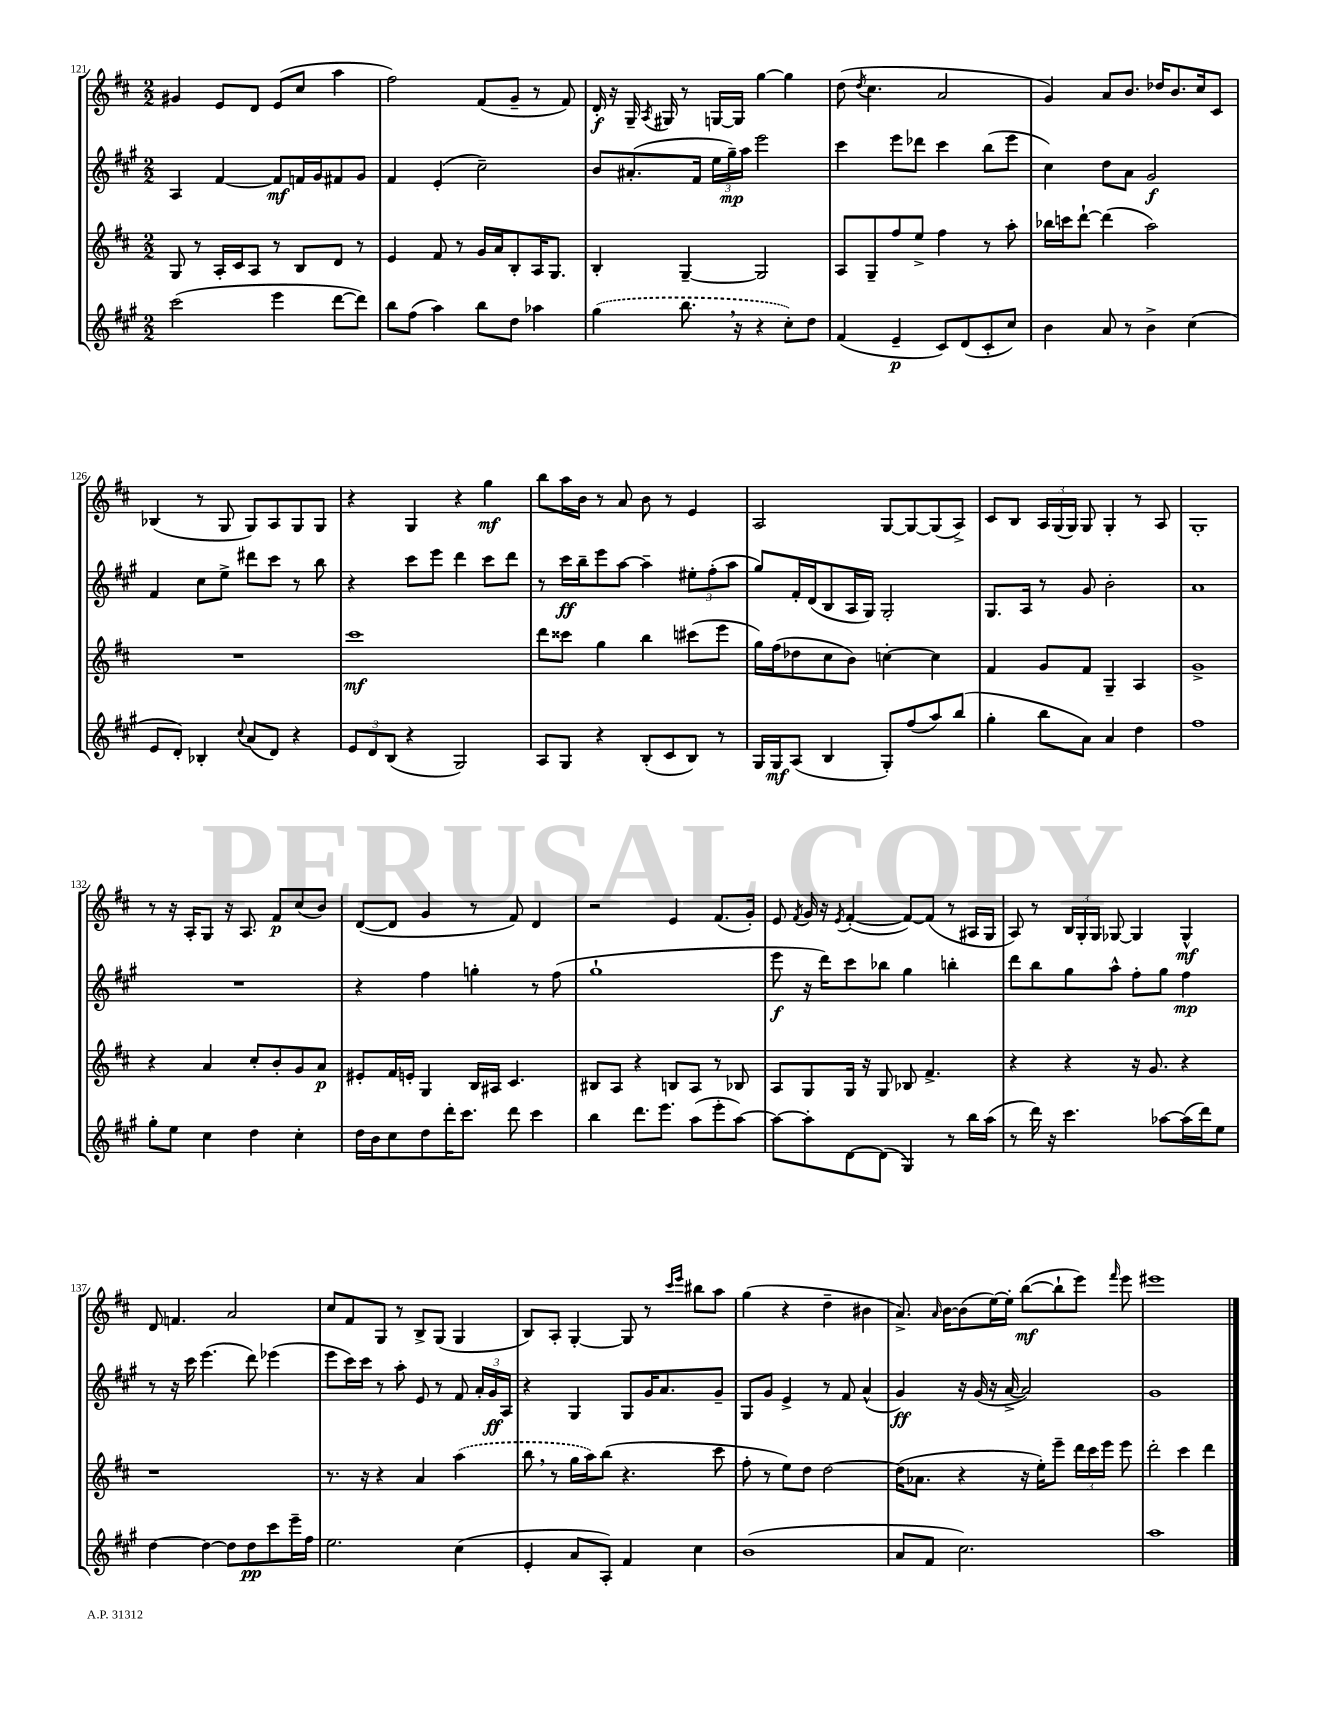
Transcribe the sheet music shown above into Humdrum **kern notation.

**kern	**dynam	**kern	**dynam	**kern	**dynam	**kern	**dynam
*part4	*part4	*part3	*part3	*part2	*part2	*part1	*part1
*staff4	*staff4	*staff3	*staff3	*staff2	*staff2	*staff1	*staff1
*clefG2	*	*clefG2	*	*clefG2	*	*clefG2	*
*k[f#c#g#]	*	*k[f#c#]	*	*k[f#c#g#]	*	*k[f#c#]	*
*M2/2	*	*M2/2	*	*M2/2	*	*M2/2	*
=121	=121	=121	=121	=121	=121	=121	=121
(2ccc#\	.	8G/	.	4A/	.	4g#X/	.
.	.	8r	.	.	.	.	.
.	.	16A'/LL	.	[4f#/	.	8e/L	.
.	.	16c#/J	.	.	.	.	.
.	.	8A/J	.	.	.	8d/J	.
4eee\	.	8r	.	8f#/L]	mf	(8e/L	.
.	.	8B/L	.	16fn/L	.	8cc#/J	.
.	.	.	.	16g#/J	.	.	.
[8ddd\L	.	8d/J	.	8f#X/	.	4aa\	.
8ddd\J])	.	8r	.	8g#/J	.	.	.
=122	=122	=122	=122	=122	=122	=122	=122
8bb\L	.	4e/	.	4f#/	.	2ff#\)	.
(8ff#\J	.	.	.	.	.	.	.
4aa\)	.	8f#/	.	(4e'/	.	.	.
.	.	8r	.	.	.	.	.
8bb\L	.	16g/LL	.	2cc#~\)	.	(8f#/L	.
.	.	16a/J	.	.	.	.	.
8dd\J	.	8B'/	.	.	.	8g~/J	.
4aa-X\	.	16A/K	.	.	.	8r	.
.	.	8.G/J	.	.	.	.	.
.	.	.	.	.	.	8f#/)	.
=123	=123	=123	=123	=123	=123	=123	=123
(4gg#\	.	4B'/	.	8b/L	.	16d'/	f
.	.	.	.	.	.	16r	.
.	.	.	.	(8.a#X'/	.	16G~/	.
.	.	.	.	.	.	8qA/	.
.	.	.	.	.	.	16G#X/	.
8.bb,\	.	[4G~/	.	.	.	8r	.
.	.	.	.	16f#/Jk	.	.	.
.	.	.	.	24ee\LL	.	[16Gn/LL	.
.	.	.	.	24gg#~\)	mp	.	.
16r	.	.	.	.	.	16G/JJ]	.
.	.	.	.	24aa\JJ	.	.	.
4r	.	2G/]	.	2eee\	.	[4gg\	.
8cc#'\L)	.	.	.	.	.	4gg\]	.
8dd\J	.	.	.	.	.	.	.
=124	=124	=124	=124	=124	=124	=124	=124
(4f#/	.	8A/L	.	4ccc#\	.	(8dd\	.
.	.	.	.	.	.	8qdd/	.
.	.	8G~/	.	.	.	4.cc#\	.
4e~/	p	8ff#/	.	8eee\L	.	.	.
.	.	8ee^/J	.	8ddd-X\J	.	.	.
8c#/L)	.	4ff#\	.	4ccc#\	.	2a/	.
(8d/	.	.	.	.	.	.	.
8c#'/	.	8r	.	(8bb\L	.	.	.
8cc#/J)	.	8aa'\	.	8eee\J	.	.	.
=125	=125	=125	=125	=125	=125	=125	=125
4b\	.	16bb-X\LL	.	4cc#\)	.	4g/)	.
.	.	16cccn\J	.	.	.	.	.
.	.	[8ddd`\J	.	.	.	.	.
8a/	.	(4ddd\]	.	8dd\L	.	8a/L	.
8r	.	.	.	8a\J	.	8.b/J	.
4b^\	.	2aa\)	.	2g#/	f	.	.
.	.	.	.	.	.	16dd-X/KL	.
.	.	.	.	.	.	8.b/	.
(4cc#\	.	.	.	.	.	.	.
.	.	.	.	.	.	16cc#/k	.
.	.	.	.	.	.	8c#/J	.
!!LO:LB:g=z
=126	=126	=126	=126	=126	=126	=126	=126
8e/L	.	1r	.	4f#/	.	(4B-X/	.
8d'/J)	.	.	.	.	.	.	.
4B-X'/	.	.	.	8cc#\L	.	8r	.
.	.	.	.	8ee^\J	.	8G/	.
8qqcc#/	.	.	.	.	.	.	.
(8a/L	.	.	.	8ddd#X\L	.	8G/L)	.
8d/J)	.	.	.	8ccc#\J	.	8A/	.
4r	.	.	.	8r	.	8G/	.
.	.	.	.	8bb\	.	8G/J	.
=127	=127	=127	=127	=127	=127	=127	=127
12e/L	.	1ccc#	mf	4r	.	4r	.
12d/	.	.	.	.	.	.	.
(12B/J	.	.	.	.	.	.	.
4r	.	.	.	8ccc#\L	.	4G/	.
.	.	.	.	8eee\J	.	.	.
2G#/)	.	.	.	4ddd\	.	4r	.
.	.	.	.	8ccc#\L	.	4gg\	mf
.	.	.	.	8ddd\J	.	.	.
=128	=128	=128	=128	=128	=128	=128	=128
8A/L	.	8ddd\L	.	8r	.	8bb\L	.
8G#/J	.	8ccc##X\J	.	16ccc#\LL	ff	16aa\L	.
.	.	.	.	16bb~\J	.	16b\JJ	.
4r	.	4gg\	.	8eee\	.	8r	.
.	.	.	.	[8aa\J	.	8a/	.
(8B'/L	.	4bb\	.	4aa~\]	.	8b\	.
8c#/	.	.	.	.	.	8r	.
8B/J)	.	(8ccc#X\L	.	12ee#X'\L	.	4e/	.
.	.	.	.	(12ff#'\	.	.	.
8r	.	8eee\J	.	.	.	.	.
.	.	.	.	12aa\J	.	.	.
=129	=129	=129	=129	=129	=129	=129	=129
16G#/LL	.	16gg\LL)	.	8gg#/L)	.	2A/	.
16G#/J	mf	(16ff#\J	.	.	.	.	.
(8A/J	.	8dd-X\	.	16f#'/L	.	.	.
.	.	.	.	(16d/J	.	.	.
4B/	.	8cc#\	.	8B/	.	.	.
.	.	8b\J)	.	16A/L	.	.	.
.	.	.	.	16G#/JJ)	.	.	.
8G#'/L)	.	[4ccn'\	.	2G#'/	.	[8G/L	.
(8ff#/	.	.	.	.	.	8G/_	.
8aa/)	.	4cc\]	.	.	.	(8G/]	.
(8bb/J	.	.	.	.	.	8A^/J)	.
=130	=130	=130	=130	=130	=130	=130	=130
4gg#'\	.	4f#/	.	8.G#/L	.	8c#/L	.
.	.	.	.	.	.	8B/J	.
.	.	.	.	16A/Jk	.	.	.
8bb\L	.	8g/L	.	8r	.	24A/LL	.
.	.	.	.	.	.	(24G/	.
.	.	.	.	.	.	24G/JJ)	.
8a\J)	.	8f#/J	.	8g#/	.	8G/	.
4a/	.	4G~/	.	2b'\	.	4G'/	.
4dd\	.	4A/	.	.	.	8r	.
.	.	.	.	.	.	8A/	.
=131	=131	=131	=131	=131	=131	=131	=131
1ff#	.	1g^	.	1a	.	1G'	.
!!LO:LB:g=z
=132	=132	=132	=132	=132	=132	=132	=132
8gg#'\L	.	4r	.	1r	.	8r	.
8ee\J	.	.	.	.	.	16r	.
.	.	.	.	.	.	16A'/KL	.
4cc#\	.	4a/	.	.	.	8G/J	.
.	.	.	.	.	.	16r	.
.	.	.	.	.	.	8.A/	.
4dd\	.	8cc#'/L	.	.	.	.	.
.	.	8b'/	.	.	.	8f#/L	p
4cc#'\	.	8g/	.	.	.	(8cc#/	.
.	.	8a/J	p	.	.	8b/J)	.
=133	=133	=133	=133	=133	=133	=133	=133
16dd\LL	.	8e#X'/L	.	4r	.	([8d/L	.
16b\J	.	.	.	.	.	.	.
8cc#\	.	16f#/L	.	.	.	8d/J]	.
.	.	16en'/JJ	.	.	.	.	.
8dd\	.	4G/	.	4ff#\	.	4g/	.
16ddd'\K	.	.	.	.	.	.	.
8.ccc#\J	.	.	.	.	.	.	.
.	.	16B/LL	.	4ggn'\	.	8r	.
.	.	16A#X/JJ	.	.	.	.	.
8ddd\	.	4.c#/	.	.	.	8f#/)	.
4ccc#\	.	.	.	8r	.	4d/	.
.	.	.	.	(8ff#\	.	.	.
=134	=134	=134	=134	=134	=134	=134	=134
4bb\	.	8B#X/L	.	1gg#`	.	2r	.
.	.	8A/J	.	.	.	.	.
8.ddd\L	.	4r	.	.	.	.	.
8.eee\J	.	.	.	.	.	.	.
.	.	8Bn/L	.	.	.	4e/	.
(8aa\L	.	8A/J	.	.	.	.	.
8eee'\	.	8r	.	.	.	(8.f#/L	.
[8aa\J)	.	8B-X/	.	.	.	.	.
.	.	.	.	.	.	16g'/Jk)	.
=135	=135	=135	=135	=135	=135	=135	=135
8aa\L_	.	8A/L	.	8eee\	f	8e/	.
.	.	.	.	.	.	8qf#/	.
8aa'\]	.	8G/	.	16r	.	16g/	.
.	.	.	.	16ddd\KL)	.	16r	.
.	.	.	.	.	.	8qe/	.
[8d\	.	16G/Jk	.	8ccc#\	.	([4f#'/	.
.	.	16r	.	.	.	.	.
(8d\J]	.	8G/	.	8bb-X\J	.	.	.
4G#/)	.	8B-X/	.	4gg#\	.	8f#/L_)	.
.	.	4.f#^/	.	.	.	(8f#/J]	.
8r	.	.	.	4bbn'\	.	8r	.
16bb\LL	.	.	.	.	.	16A#X/LL	.
(16aa\JJ	.	.	.	.	.	16G/JJ	.
=136	=136	=136	=136	=136	=136	=136	=136
8r	.	4r	.	8ddd\L	.	8A/)	.
16ddd\)	.	.	.	8bb\	.	8r	.
16r	.	.	.	.	.	.	.
4.ccc#\	.	4r	.	8gg#\	.	24B/LL	.
.	.	.	.	.	.	24G'/	.
.	.	.	.	.	.	24G/JJ	.
.	.	.	.	8aa^^\J	.	[8G-X/	.
.	.	16r	.	8ff#'\L	.	4G-/]	.
.	.	8.g/	.	.	.	.	.
[8aa-X\L	.	.	.	8gg#\J	.	.	.
(16aa-\L]	.	4r	.	4ff#\	mp	4G-^^/	mf
16ddd\J)	.	.	.	.	.	.	.
8ee\J	.	.	.	.	.	.	.
!!LO:LB:g=z
=137	=137	=137	=137	=137	=137	=137	=137
[4dd\	.	1r	.	8r	.	8d/	.
.	.	.	.	16r	.	4.fn/	.
.	.	.	.	16ccc#\	.	.	.
4dd\_	.	.	.	(4.eee\	.	.	.
8dd\L]	.	.	.	.	.	2a/	.
8dd\	pp	.	.	8ddd\)	.	.	.
8ccc#\	.	.	.	(4eee-X\	.	.	.
16eee~\L	.	.	.	.	.	.	.
16ff#\JJ	.	.	.	.	.	.	.
=138	=138	=138	=138	=138	=138	=138	=138
2.ee\	.	8.r	.	8eee\L	.	8cc#/L	.
.	.	.	.	16ccc#\L)	.	8f#/	.
.	.	16r	.	16ccc#\JJ	.	.	.
.	.	4r	.	8r	.	8G/J	.
.	.	.	.	8aa'\	.	8r	.
.	.	4a/	.	8e/	.	8B^/L	.
.	.	.	.	8r	.	(8G/J	.
(4cc#\	.	(4aa\	.	8f#/	.	4G/	.
.	.	.	.	24a'/LL	.	.	.
.	.	.	.	24g#/	ff	.	.
.	.	.	.	24A/JJ	.	.	.
=139	=139	=139	=139	=139	=139	=139	=139
4e'/	.	8bb,\	.	4r	.	8B/L)	.
.	.	8r	.	.	.	8A'/J	.
8a/L	.	16gg\LL	.	4G#/	.	[4G'/	.
.	.	16aa\J)	.	.	.	.	.
8A'/J)	.	(8bb\J	.	.	.	.	.
4f#/	.	4.r	.	8G#/L	.	8G/]	.
.	.	.	.	16g#/K	.	8r	.
.	.	.	.	8.a/	.	.	.
.	.	.	.	.	.	16qqccc#/LL	.
.	.	.	.	.	.	16qqeee/JJ	.
4cc#\	.	.	.	.	.	8bb#X\L	.
.	.	8ccc#\	.	8g#~/J	.	8aa\J	.
=140	=140	=140	=140	=140	=140	=140	=140
(1b	.	8ff#'\	.	8G#/L	.	(4gg\	.
.	.	8r	.	8g#/J	.	.	.
.	.	8ee\L)	.	4e^/	.	4r	.
.	.	8dd\J	.	.	.	.	.
.	.	[2dd\	.	8r	.	4dd~\	.
.	.	.	.	8f#/	.	.	.
.	.	.	.	(4a^^/	.	4b#X\	.
=141	=141	=141	=141	=141	=141	=141	=141
8a/L	.	(16dd\KL]	.	4g#/)	ff	8.a^/)	.
.	.	8.a-X\J	.	.	.	.	.
8f#/J	.	.	.	.	.	.	.
.	.	.	.	.	.	16qqa/	.
.	.	.	.	.	.	[16b\KL	.
2.cc#\)	.	4r	.	16r	.	(8b\]	.
.	.	.	.	(16g#/	.	.	.
.	.	.	.	16r	.	[16ee\L)	.
.	.	.	.	[16a^/	.	16ee'\JJ]	.
.	.	16r	.	2a/])	.	([8bb\L	mf
.	.	16ee'\KL)	.	.	.	.	.
.	.	8eee~\J	.	.	.	8bb`\]	.
.	.	24ddd\LL	.	.	.	8eee\J)	.
.	.	24ccc#\	.	.	.	.	.
.	.	24eee\JJ	.	.	.	.	.
.	.	.	.	.	.	16qqfff#/	.
.	.	8eee\	.	.	.	8eee\	.
=142	=142	=142	=142	=142	=142	=142	=142
1aa	.	2ddd'\	.	1g#	.	1eee#X	.
.	.	4ccc#\	.	.	.	.	.
.	.	4ddd\	.	.	.	.	.
==	==	==	==	==	==	==	==
*-	*-	*-	*-	*-	*-	*-	*-
